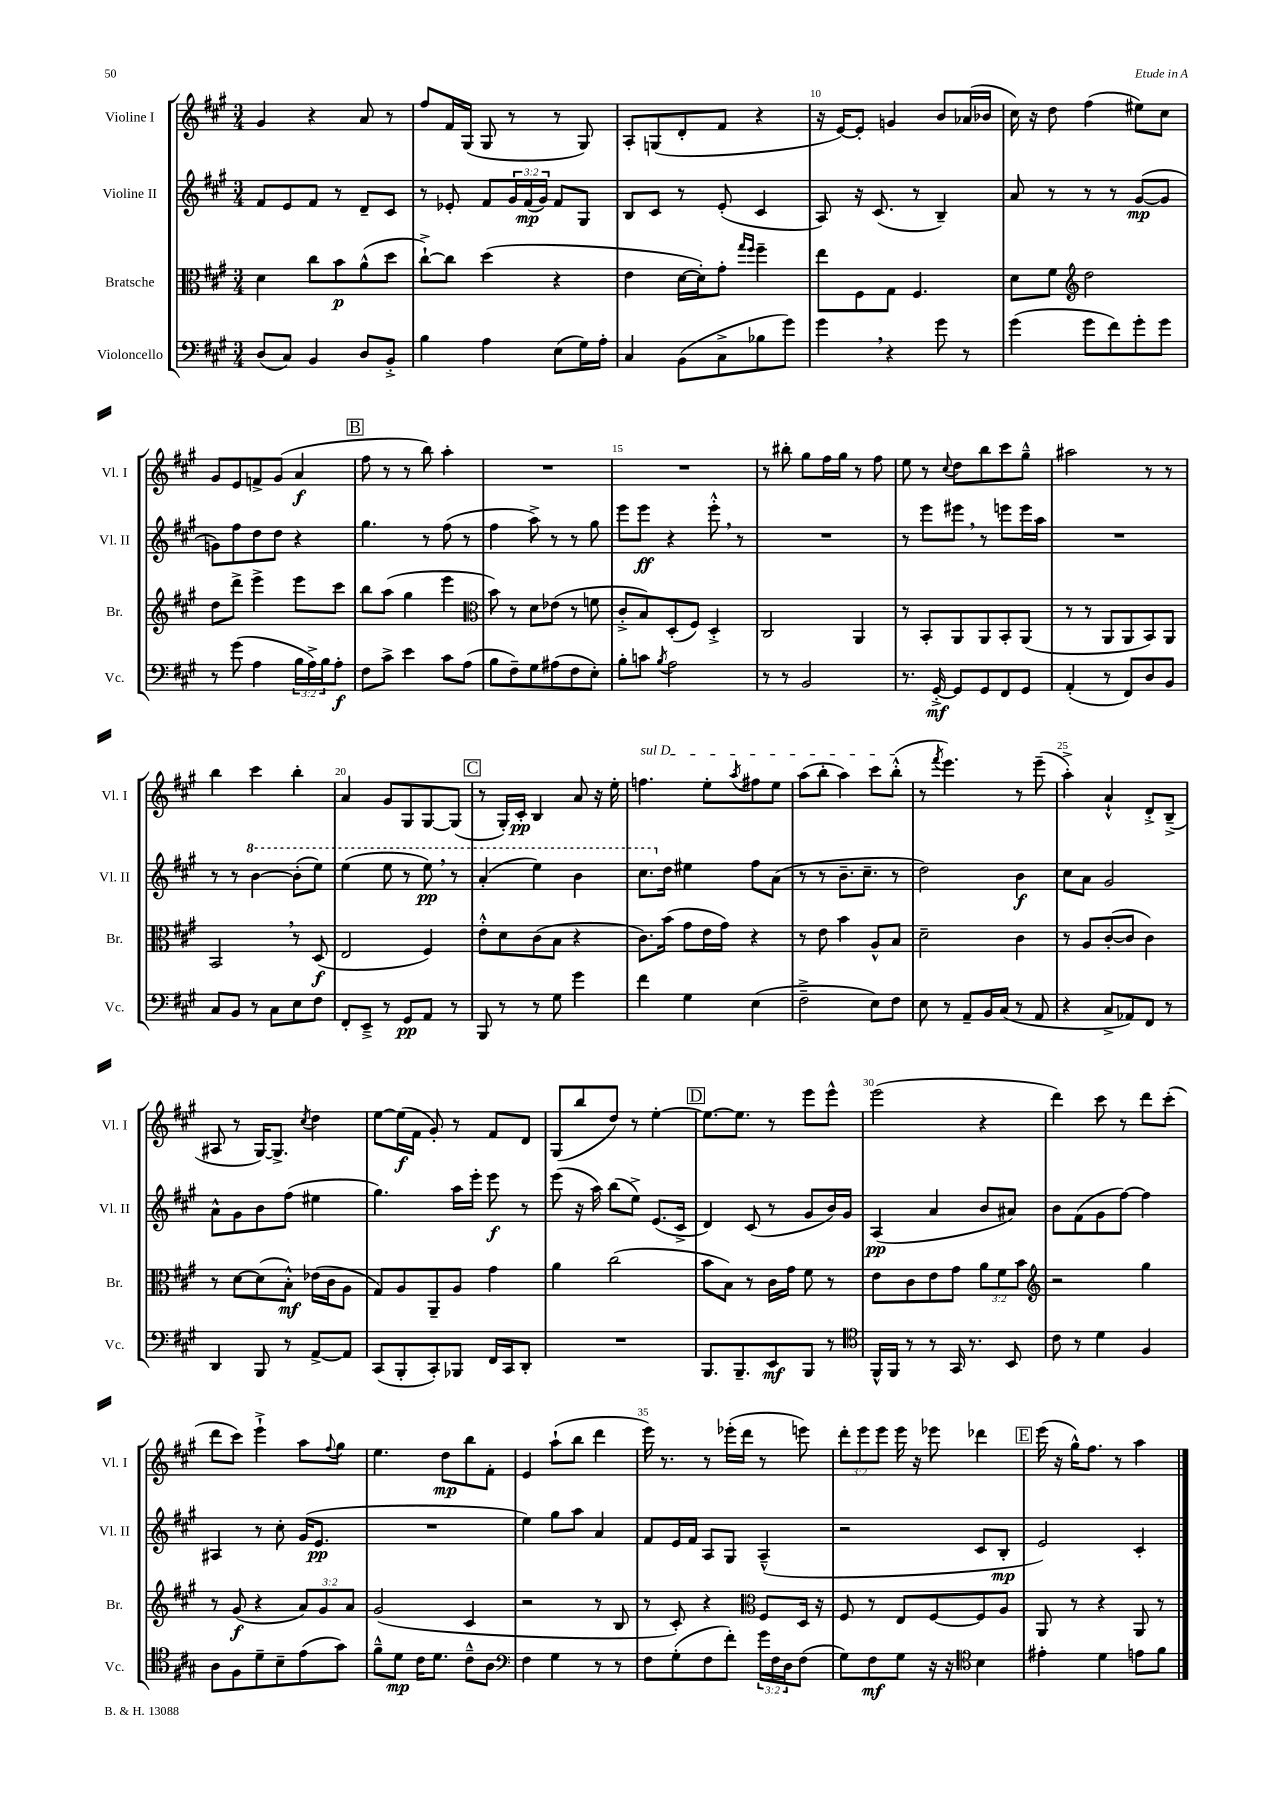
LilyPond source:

<<
\new StaffGroup <<
\new Staff = "s0" \with { instrumentName = "Violine I" shortInstrumentName = "Vl. I" } {
    \clef treble \key a \major \numericTimeSignature \time 3/4 \override Staff.TupletNumber.text = #tuplet-number::calc-fraction-text
    gis'4 r4 a'8 r8 |
    fis''8 fis'16 gis16( gis8 r8 r8 gis8) |
    a8-. g8( d'8-. fis'8 r4 |
    r16 e'16~) e'8-. g'4 b'8 aes'16( bes'16 |
    cis''16) r16 d''8 fis''4( eis''8) cis''8 |
    gis'8 e'8 f'8-> gis'8( a'4\f |
    \mark \markup { \box "B" } fis''8 r8 r8 b''8) a''4-. |
    R2. |
    R2. |
    r8 bis''8-. gis''8 fis''16 gis''16 r8 fis''8 |
    e''8 r8 \appoggiatura { cis''8 } d''8 b''8 cis'''8 gis''8---^ |
    ais''2 r8 r8 |
    b''4 cis'''4 b''4-. |
    a'4 gis'8 gis8 gis8~ gis8( |
    \mark \markup { \box "C" } r8 gis16-.) cis'16-.\pp b4 a'8 r16 e''16-. |
    \once \override TextSpanner.bound-details.left.text = \markup { \italic "sul D" } f''4.\startTextSpan e''8-. \acciaccatura { a''8 } fis''8 e''8 |
    a''8( b''8-. a''4) cis'''8 b''8-.-^\stopTextSpan( |
    r8 \acciaccatura { fis'''8 } e'''4.) r8 e'''8--( |
    a''4-.->) a'4-!-^ d'8-.-> b8--->( |
    ais8 r8 gis16~) gis8.-> \acciaccatura { cis''8 } d''4 |
    e''8~ e''16\f( fis'16 gis'8-.) r8 fis'8 d'8 |
    gis8( b''8 d''8) r8 e''4~-. |
    \mark \markup { \box "D" } e''8.~ e''8. r8 e'''8 e'''8-^ |
    e'''2( r4 |
    d'''4) cis'''8 r8 d'''8 cis'''8-.( |
    d'''8 cis'''8) e'''4-!-> a''8 \appoggiatura { fis''8 } gis''8 |
    e''4. d''8\mp b''8 fis'8-. |
    e'4 a''8-!( b''8 d'''4 |
    e'''16) r8. r8 ees'''16-.( d'''16 r8 e'''8) |
    \tuplet 3/2 { d'''8-. e'''8 e'''8 } e'''16 r16 ees'''8 des'''4 |
    \mark \markup { \box "E" } e'''16( r16 gis''16-^) fis''8. r8 a''4 \bar "|." |
}
\new Staff = "s1" \with { instrumentName = "Violine II" shortInstrumentName = "Vl. II" } {
    \clef treble \key a \major \numericTimeSignature \time 3/4 \override Staff.TupletNumber.text = #tuplet-number::calc-fraction-text
    fis'8 e'8 fis'8 r8 d'8-- cis'8 |
    r8 ees'8-. fis'8 \tuplet 3/2 { gis'16 fis'16\mp( gis'16) } fis'8 gis8 |
    b8 cis'8 r8 e'8-.( cis'4 |
    a8) r16 cis'8.( r8 b4--) |
    a'8 r8 r8 r8 gis'8~\mp( gis'8 |
    g'8) fis''8 d''8 d''8 r4 |
    \mark \markup { \box "B" } gis''4. r8 fis''8( r8 |
    fis''4 a''8->) r8 r8 gis''8 |
    e'''8 e'''8\ff r4 e'''8-.-^ \breathe r8 |
    R2. |
    r8 e'''8 eis'''8 \breathe r8 e'''8 e'''16 a''16 |
    R2. |
    r8 r8 \ottava #1 b''4~ b''8-.( e'''8) |
    e'''4( e'''8 r8 e'''8\pp) \breathe r8 |
    \mark \markup { \box "C" } a''4-.( e'''4) b''4 |
    cis'''8. \ottava #0 d''16 eis''4 fis''8 a'8( |
    r8 r8 b'8.-- cis''8.-- r8 |
    d''2) b'4\f |
    cis''8 a'8 gis'2 |
    a'8-^ gis'8 b'8 fis''8( eis''4 |
    gis''4.) a''16 e'''16-. e'''8\f r8 |
    e'''8( r16 a''16) b''8( e''8->) e'8.( cis'16-> |
    \mark \markup { \box "D" } d'4) cis'8( r8 gis'8 b'16) gis'16 |
    a4\pp( a'4 b'8 ais'8) |
    b'8 fis'8( gis'8 fis''8~) fis''4 |
    ais4 r8 cis''8-. gis'16( e'8.\pp |
    R2. |
    e''4) gis''8 a''8 a'4 |
    fis'8 e'16 fis'16 a8 gis8 a4---^( |
    r2 cis'8 b8-.\mp |
    \mark \markup { \box "E" } e'2) cis'4-. \bar "|." |
}
\new Staff = "s2" \with { instrumentName = "Bratsche" shortInstrumentName = "Br." } {
    \clef alto \key a \major \numericTimeSignature \time 3/4 \override Staff.TupletNumber.text = #tuplet-number::calc-fraction-text
    d'4 cis''8 b'8\p a'8-^( d''8 |
    cis''8~-!->) cis''8 d''4( r4 |
    e'4 d'16~ d'16-.) gis'8-. \grace { gis''16 fis''16 } fis''4-- |
    e''8 fis8 gis8 fis4. |
    d'8 fis'8 \clef treble d''2 |
    d''8 d'''8-> e'''4-> e'''8 cis'''8 |
    \mark \markup { \box "B" } b''8 a''8( gis''4 e'''4 |
    \clef alto b'8) r8 d'8 ees'8( r8 f'8 |
    cis'8-.-> b8) d8-.( fis8) d4-.-> |
    cis2 a,4 |
    r8 b,8-. a,8 a,8 b,8-. a,8( |
    r8 r8 a,8 a,8 b,8) a,8 |
    b,2 \breathe r8 d8\f( |
    e2 fis4) |
    \mark \markup { \box "C" } e'8-.-^ d'8 cis'8( b8 r4 |
    cis'8.) b'16( gis'8 e'16 gis'16) r4 |
    r8 e'8 b'4 a8-^ b8 |
    d'2-- cis'4 |
    r8 a8 cis'8~-.( cis'8 cis'4) |
    r8 d'8~ d'8( b8-.-^\mf) ees'16( cis'16 a8 |
    gis8) a8 a,8-- a8 gis'4 |
    a'4 cis''2( |
    \mark \markup { \box "D" } b'8 b8) r8 cis'16 gis'16 fis'8 r8 |
    e'8 cis'8 e'8 gis'8 \tuplet 3/2 { a'8 fis'8 b'8 } |
    \clef treble r2 gis''4 |
    r8 gis'8\f( r4 \tuplet 3/2 { a'8) gis'8 a'8 } |
    gis'2( cis'4 |
    r2 r8 b8 |
    r8 cis'8-.) r4 \clef alto fis8 d16 r16 |
    fis8 r8 e8 fis8~ fis8 a8 |
    \mark \markup { \box "E" } a,8 r8 r4 a,8 r8 \bar "|." |
}
\new Staff = "s3" \with { instrumentName = "Violoncello" shortInstrumentName = "Vc." } {
    \clef bass \key a \major \numericTimeSignature \time 3/4 \override Staff.TupletNumber.text = #tuplet-number::calc-fraction-text
    d8( cis8) b,4 d8 b,8-.-> |
    b4 a4 e8( gis16) a16-. |
    cis4 b,8( cis8-> bes8 gis'8) |
    gis'4 \breathe r4 gis'8 r8 |
    gis'4( gis'8 fis'8) gis'8-. gis'8 |
    r8 gis'8( a4 \tuplet 3/2 { b16 a16->) b16 } a8-.\f |
    \mark \markup { \box "B" } fis8 cis'8-> e'4 cis'8 a8( |
    b8 fis8--) gis8 ais8( fis8 e8-.) |
    b8-. c'8 \acciaccatura { b8 } a2 |
    r8 r8 b,2 |
    r8. gis,16~-.->\mf gis,8 gis,8 fis,8 gis,8 |
    a,4-.( r8 fis,8) d8 b,8 |
    cis8 b,8 r8 cis8 e8 fis8 |
    fis,8-. e,8---> r8 gis,8\pp a,8 r8 |
    \mark \markup { \box "C" } b,,8 r8 r8 gis8 gis'4 |
    fis'4 gis4 e4( |
    fis2---> e8) fis8 |
    e8 r8 a,8-- b,16 cis16( r8 a,8 |
    r4 cis8-> aes,8) fis,8 r8 |
    d,4 b,,8 r8 a,8~-> a,8 |
    cis,8( b,,8-. cis,8-.) bes,,8 fis,16 cis,16 d,8-. |
    R2. |
    \mark \markup { \box "D" } b,,8. b,,8.-- e,8\mf b,,8 r8 |
    \clef tenor fis,16-^ fis,16 r8 r8 gis,16 r8. b,8 |
    cis'8 r8 d'4 fis4 |
    a8 fis8 d'8-- b8-- e'8( gis'8) |
    fis'8---^ d'8\mp cis'16 d'8. cis'8---^ a8 |
    \clef bass fis4 gis4 r8 r8 |
    fis8 gis8-.( fis8 fis'8-.) \tuplet 3/2 { gis'16 fis16 d16 } fis8( |
    gis8) fis8\mf gis8 r16 r16 \clef tenor b4 |
    \mark \markup { \box "E" } eis'4-. d'4 e'8 fis'8 \bar "|." |
}
>>
>>
\layout { \context { \Score currentBarNumber = #7 \override BarNumber.break-visibility = ##(#f #t #t) barNumberVisibility = #(every-nth-bar-number-visible 5) } }
